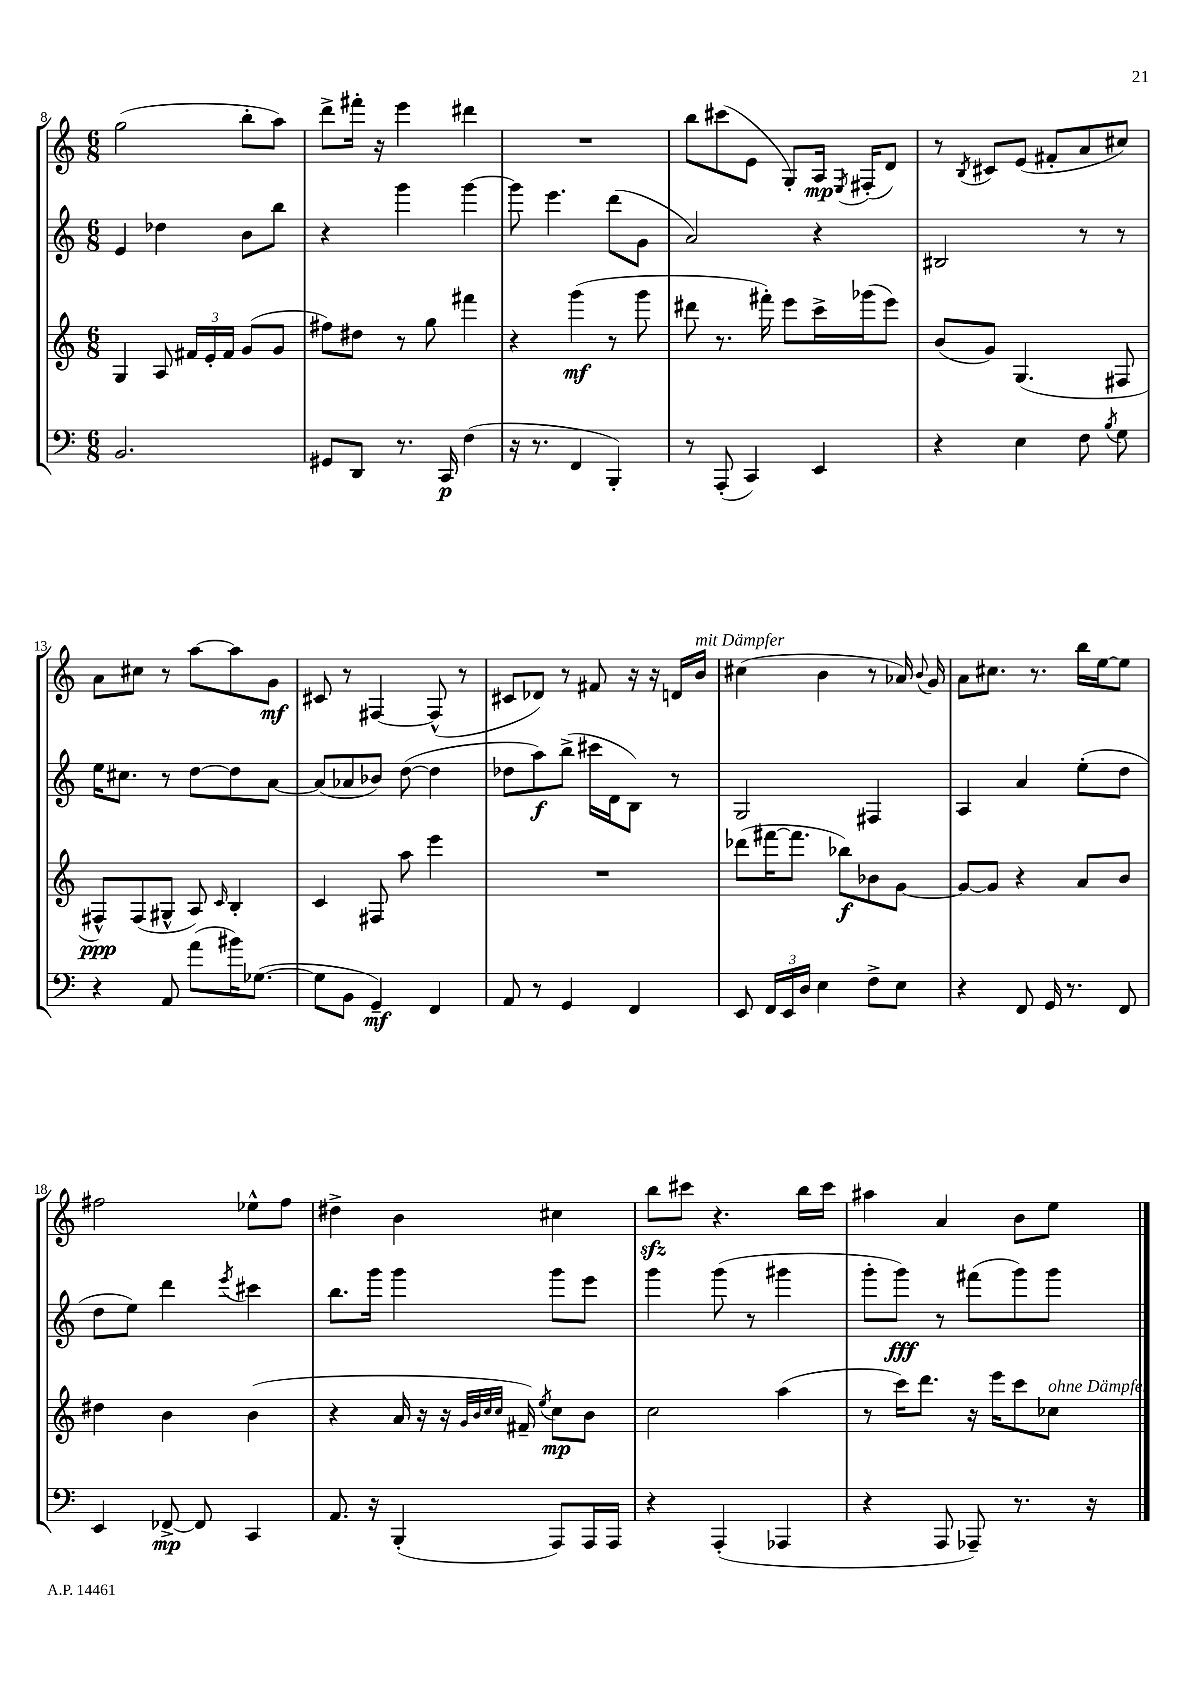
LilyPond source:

<<
\new StaffGroup <<
\new Staff = "s0" {
    \clef treble \key c \major \numericTimeSignature \time 6/8
    \autoBeamOff g''2( b''8[-. a''8]) |
    d'''8[-> fis'''16]-. r16 e'''4 dis'''4 |
    R2. |
    b''8[ cis'''8( e'8] g8[-.) a16]\mp \acciaccatura { e8 } fis16[-.( d'8]) |
    r8 \acciaccatura { b8 } cis'8[ e'8]( fis'8[-. a'8 cis''8]) |
    a'8[ cis''8] r8 a''8[~ a''8 g'8]\mf |
    cis'8 r8 fis4~ fis8-^( r8 |
    cis'8[ des'8]) r8 fis'8 r16 r16 d'16[ b'16]^\markup { \italic "mit Dämpfer" } |
    cis''4( b'4 r8 aes'16) \appoggiatura { b'8 } g'16 |
    a'8[ cis''8.] r8. b''16[ e''16~ e''8] |
    fis''2 ees''8[-^ fis''8] |
    dis''4-> b'4 cis''4 |
    b''8[\sfz cis'''8] r4. b''16[ cis'''16] |
    ais''4 a'4 b'8[ e''8] \bar "|." |
}
\new Staff = "s1" {
    \clef treble \key c \major \numericTimeSignature \time 6/8
    \autoBeamOff e'4 des''4 b'8[ b''8] |
    r4 g'''4 g'''4~ |
    g'''8 e'''4. d'''8[( g'8] |
    a'2) r4 |
    bis2 r8 r8 |
    e''16[ cis''8.] r8 d''8[~ d''8 a'8]~ |
    a'8[( aes'8 bes'8]) d''8~( d''4 |
    des''8[ a''8\f) b''8]->( cis'''16[ d'16 b8]) r8 |
    g2 fis4 |
    a4 a'4 e''8[-.( d''8] |
    d''8[ e''8]) d'''4 \acciaccatura { e'''8 } cis'''4 |
    b''8.[ g'''16] g'''4 g'''8[ e'''8] |
    g'''4 g'''8( r8 gis'''4 |
    g'''8[-. g'''8]\fff) r8 fis'''8[( g'''8) g'''8] \bar "|." |
}
\new Staff = "s2" {
    \clef treble \key c \major \numericTimeSignature \time 6/8
    \autoBeamOff g4 a8 \tuplet 3/2 { fis'16[ e'16-. fis'16] } g'8[( g'8] |
    fis''8[) dis''8] r8 g''8 fis'''4 |
    r4 g'''4\mf( r8 g'''8 |
    dis'''8 r8. fis'''16-.) e'''8[ c'''16-> ges'''16( e'''8]) |
    b'8[( g'8]) g4.( fis8 |
    fis8[-^\ppp) fis8( gis8]-^ a8) \grace { c'16 } b4-. |
    c'4 fis8 a''8 e'''4 |
    R2. |
    des'''8[( fis'''16~ fis'''8.] bes''8[\f) bes'8 g'8]~ |
    g'8[~ g'8] r4 a'8[ b'8] |
    dis''4 b'4 b'4( |
    r4 a'16 r16 r16 \grace { g'32[ b'32 c''32 c''32] } fis'16--) \acciaccatura { e''8 } c''8[\mp b'8] |
    c''2 a''4( |
    r8 c'''16[) d'''8.] r16 e'''16[ c'''8 ces''8]^\markup { \italic "ohne Dämpfer" } \bar "|." |
}
\new Staff = "s3" {
    \clef bass \key c \major \numericTimeSignature \time 6/8
    \autoBeamOff b,2. |
    gis,8[ d,8] r8. c,16\p f4( |
    r16 r8. f,4 b,,4-.) |
    r8 a,,8-.( c,4) e,4 |
    r4 e4 f8 \acciaccatura { b8 } g8 |
    r4 a,8 a'8[( bis'16) ges8.]~( |
    ges8[ b,8] g,4--\mf) f,4 |
    a,8 r8 g,4 f,4 |
    e,8 \tuplet 3/2 { f,16[ e,16 d16] } e4 f8[-> e8] |
    r4 f,8 g,16 r8. f,8 |
    e,4 fes,8~->\mp fes,8 c,4 |
    a,8. r16 b,,4-.( a,,8[) a,,16 a,,16] |
    r4 a,,4-.( aes,,4 |
    r4 a,,8 aes,,8--) r8. r16 \bar "|." |
}
>>
>>
\layout { \context { \Score currentBarNumber = #8 } }
